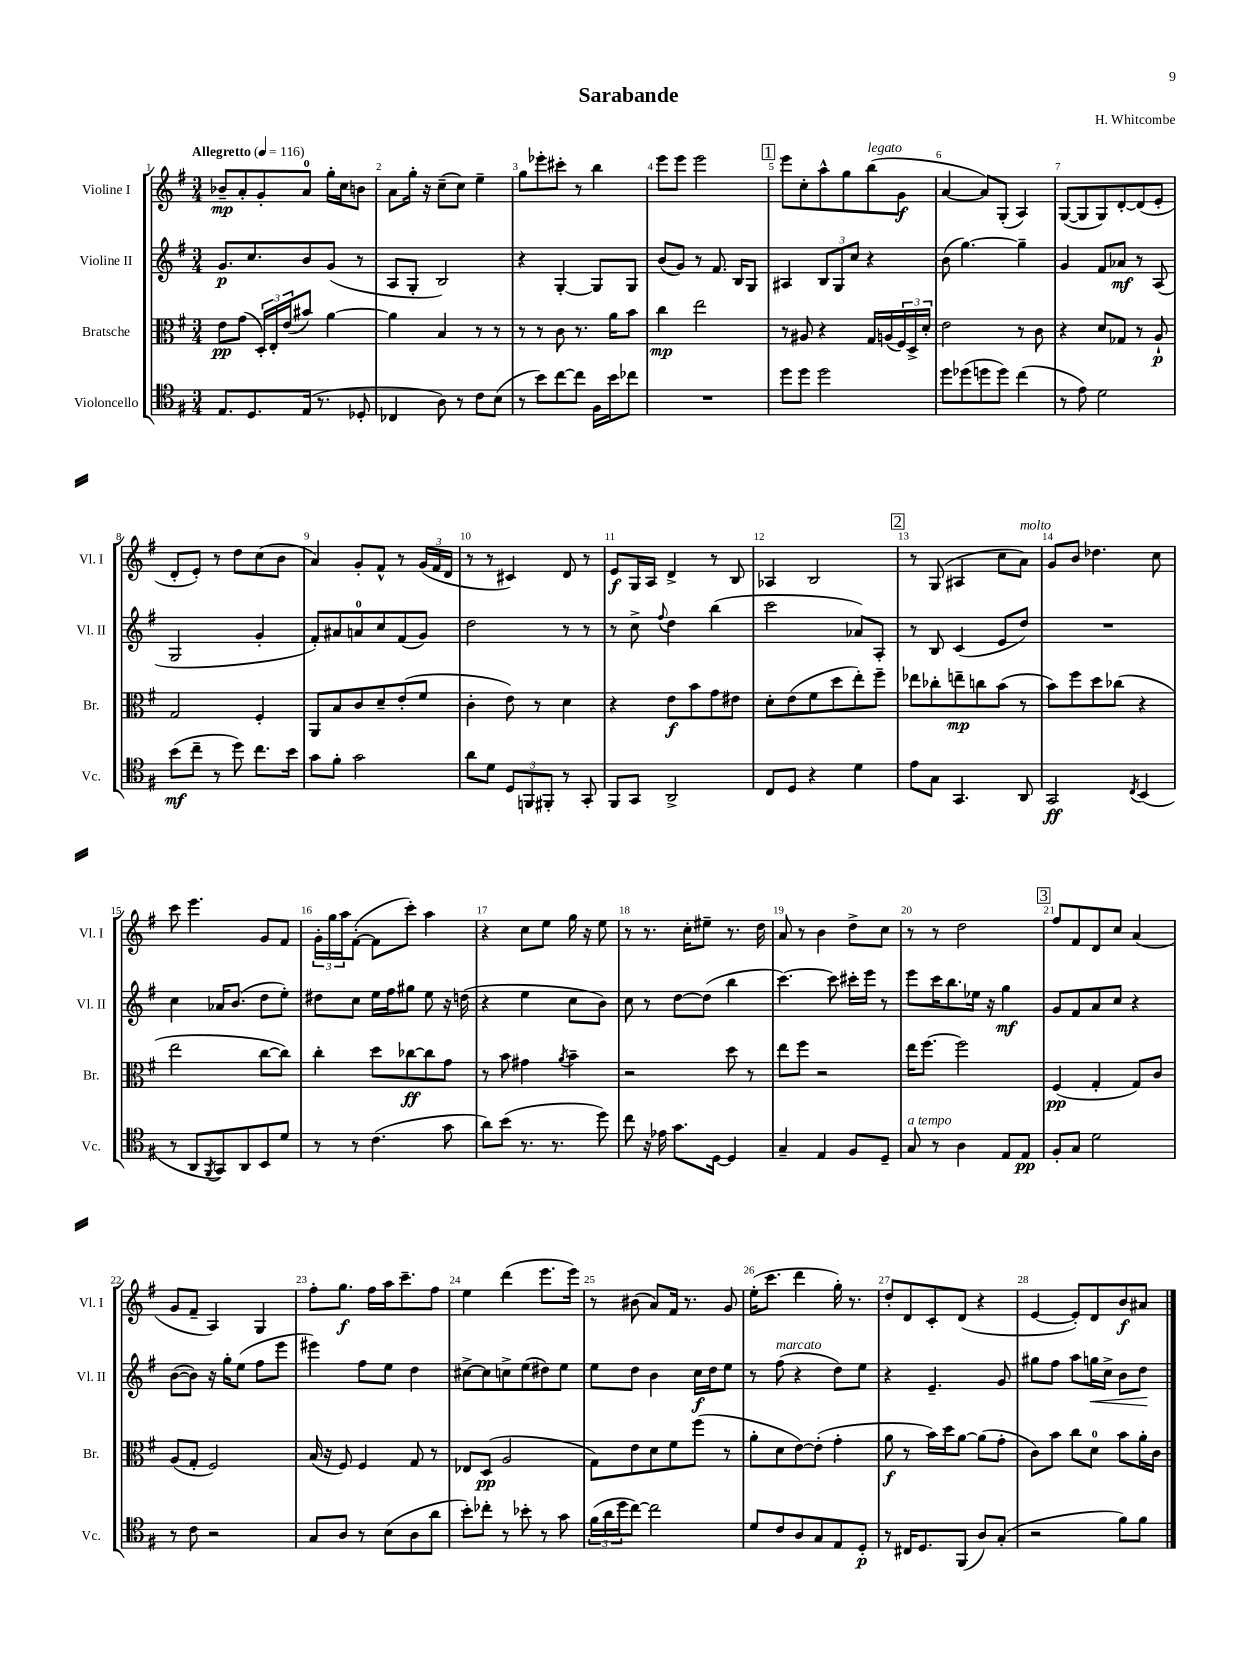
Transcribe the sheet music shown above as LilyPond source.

\header { title = "Sarabande" composer = "H. Whitcombe" }
<<
\new StaffGroup <<
\new Staff = "s0" \with { instrumentName = "Violine I" shortInstrumentName = "Vl. I" } {
    \clef treble \key g \major \numericTimeSignature \time 3/4 \tempo "Allegretto" 4 = 116
    bes'8--\mp a'8-. g'8-. a'8-0 g''16-. c''16 b'8 |
    a'8 g''16-. r16 c''8--( c''8) e''4-- |
    g''8 ees'''8-. cis'''8-. r8 b''4 |
    e'''8 e'''8 e'''2 |
    \mark \markup { \box "1" } e'''8 c''8-. a''8-^ g''8 b''8^\markup { \italic "legato" }( g'8\f |
    a'4~ a'8) g8-.( a4) |
    g8~( g8 g8) d'8~-. d'8( e'8-. |
    d'8-. e'8-.) r8 d''8 c''8( b'8 |
    a'4) g'8-. fis'8-^ r8 \tuplet 3/2 { g'16( fis'16 d'16 } |
    r8 r8 cis'4) d'8 r8 |
    e'8\f g16 a16 d'4-> r8 b8 |
    aes4 b2 |
    \mark \markup { \box "2" } r8 g8( ais4 c''8 a'8^\markup { \italic "molto" }) |
    g'8 b'8 des''4. c''8 |
    c'''8 e'''4. g'8 fis'8 |
    \tuplet 3/2 { g'16-. g''16 a''16 } fis'8~-.( fis'8 c'''8-.) a''4 |
    r4 c''8 e''8 g''16 r16 e''8 |
    r8 r8. c''16-. eis''8-- r8. d''16 |
    a'8 r8 b'4 d''8-> c''8 |
    r8 r8 d''2 |
    \mark \markup { \box "3" } fis''8 fis'8 d'8 c''8 a'4( |
    g'8 fis'8-- a4) g4 |
    fis''8-. g''8.\f fis''16 a''16 c'''8.-- fis''8 |
    e''4 d'''4( e'''8. e'''16) |
    r8 bis'8( a'8) fis'16 r8. g'8 |
    e''16-.( c'''8. d'''4 g''16-.) r8. |
    d''8-. d'8 c'8-. d'8( r4 |
    e'4~ e'8-.) d'8 b'8\f ais'8 \bar "|." |
}
\new Staff = "s1" \with { instrumentName = "Violine II" shortInstrumentName = "Vl. II" } {
    \clef treble \key g \major \numericTimeSignature \time 3/4
    g'8.\p c''8. b'8 g'8( r8 |
    a8 g8-. b2) |
    r4 g4~-. g8 g8 |
    b'8( g'8) r8 fis'8. b16 g8 |
    \mark \markup { \box "1" } ais4 \tuplet 3/2 { b8 g8 c''8 } r4 |
    b'8( g''4.~) g''4-- |
    g'4 fis'8 aes'8\mf r8 a8( |
    g2 g'4-. |
    fis'8-.) ais'8 a'8-0 c''8 fis'8( g'8) |
    d''2 r8 r8 |
    r8 c''8-> \appoggiatura { fis''8 } d''4 b''4( |
    c'''2 aes'8) a8-. |
    \mark \markup { \box "2" } r8 b8 c'4( e'8 d''8) |
    R2. |
    c''4 aes'16 b'8.( d''8 e''8-.) |
    dis''8 c''8 e''16 fis''16 gis''8 e''8 r16 d''16( |
    r4 e''4 c''8 b'8) |
    c''8 r8 d''8~ d''8( b''4 |
    c'''4.~) c'''8 cis'''16-. e'''16 r8 |
    e'''8 c'''16 b''8. ees''16 r16 g''4\mf |
    \mark \markup { \box "3" } g'8 fis'8 a'8 c''8 r4 |
    b'8~( b'8) r16 g''16-. e''8( fis''8 e'''8 |
    eis'''4) fis''8 e''8 d''4 |
    cis''8~-> cis''8 c''8-> e''8( dis''8) e''8 |
    e''8 d''8 b'4 c''16\f d''16 e''8 |
    r8 fis''8^\markup { \italic "marcato" }( r4 d''8) e''8 |
    r4 e'4.-- g'8 |
    gis''8 fis''8 a''8 g''16\< c''16-> b'8 d''8\! \bar "|." |
}
\new Staff = "s2" \with { instrumentName = "Bratsche" shortInstrumentName = "Br." } {
    \clef alto \key g \major \numericTimeSignature \time 3/4
    e'8\pp g'8( \tuplet 3/2 { d16-.) e16-. e'16( } bis'8) a'4~ |
    a'4 b4 r8 r8 |
    r8 r8 c'8 r8. a'16 b'8 |
    c''4\mp e''2 |
    \mark \markup { \box "1" } r8 ais8 r4 g16 a16( \tuplet 3/2 { fis16) d16-> d'16-. } |
    e'2 r8 c'8 |
    r4 d'8 ges8 r8 a8-!\p |
    g2 fis4-. |
    a,8 b8 c'8 d'8-- e'8-.( fis'8 |
    c'4-. e'8) r8 d'4 |
    r4 e'8\f b'8 g'8 eis'8 |
    d'8-. e'8( fis'8 d''8 e''8-.) fis''8-- |
    \mark \markup { \box "2" } ees''8 ces''8-. e''8--\mp c''8 b'8( r8 |
    b'8) fis''8 d''8 ces''8( r4 |
    e''2 c''8~ c''8) |
    c''4-. d''8 ces''8~\ff ces''8 g'8 |
    r8 b'8 gis'4 \acciaccatura { a'8 } b'4-- |
    r2 d''8 r8 |
    e''8 fis''8 r2 |
    e''16 fis''8.~ fis''2 |
    \mark \markup { \box "3" } fis4\pp( g4-. g8) c'8 |
    a8( g8-. fis2) |
    b16( r16 fis8) fis4 g8 r8 |
    ees8 d8\pp( a2 |
    g8) e'8 d'8 fis'8 fis''8( r8 |
    a'8-. d'8 e'8~) e'8-.( g'4-. |
    a'8\f r8 b'16) d''16 a'8~ a'8( g'8-. |
    c'8) b'8 c''8 d'8-0 b'8 a'16-. c'16 \bar "|." |
}
\new Staff = "s3" \with { instrumentName = "Violoncello" shortInstrumentName = "Vc." } {
    \clef tenor \key g \major \numericTimeSignature \time 3/4
    e8. d8. e16( r8. des8-. |
    ces4 a8) r8 c'8 b8( |
    r8 b'8) c''8~ c''8 fis16 b'16 ces''8 |
    R2. |
    \mark \markup { \box "1" } d''8 d''8 d''2 |
    d''8 des''8( d''8 d''8) c''4( |
    r8 e'8) d'2 |
    b'8\mf( c''8-- r8 d''8) c''8. b'16 |
    g'8 fis'8-. g'2 |
    a'8 d'8 \tuplet 3/2 { d8 f,8 fis,8-. } r8 g,8-. |
    fis,8 g,8 a,2-> |
    c8 d8 r4 d'4 |
    \mark \markup { \box "2" } e'8 g8 g,4. a,8 |
    g,2\ff \acciaccatura { c8 } b,4( |
    r8 a,8 \acciaccatura { fis,8 } g,8) a,8 b,8 d'8 |
    r8 r8 c'4.( g'8 |
    a'8) b'8( r8. r8. d''8) |
    c''8 r16 ees'16 g'8. d16~ d4 |
    g4-- e4 fis8 d8-- |
    g8^\markup { \italic "a tempo" } r8 a4 e8 e8\pp |
    \mark \markup { \box "3" } fis8-. g8 d'2 |
    r8 c'8 r2 |
    g8 a8 r8 b8( a8 a'8 |
    b'8-.) ces''8-. r8 bes'8-. r8 g'8 |
    \tuplet 3/2 { fis'16( a'16 d''16 } c''8~) c''2 |
    d'8 c'8 a8 g8 e8 d8-.\p |
    r8 cis16 d8. fis,8( a8) g8-.( |
    r2 fis'8) fis'8 \bar "|." |
}
>>
>>
\layout { \context { \Score \override BarNumber.break-visibility = ##(#f #t #t) barNumberVisibility = #all-bar-numbers-visible } }
